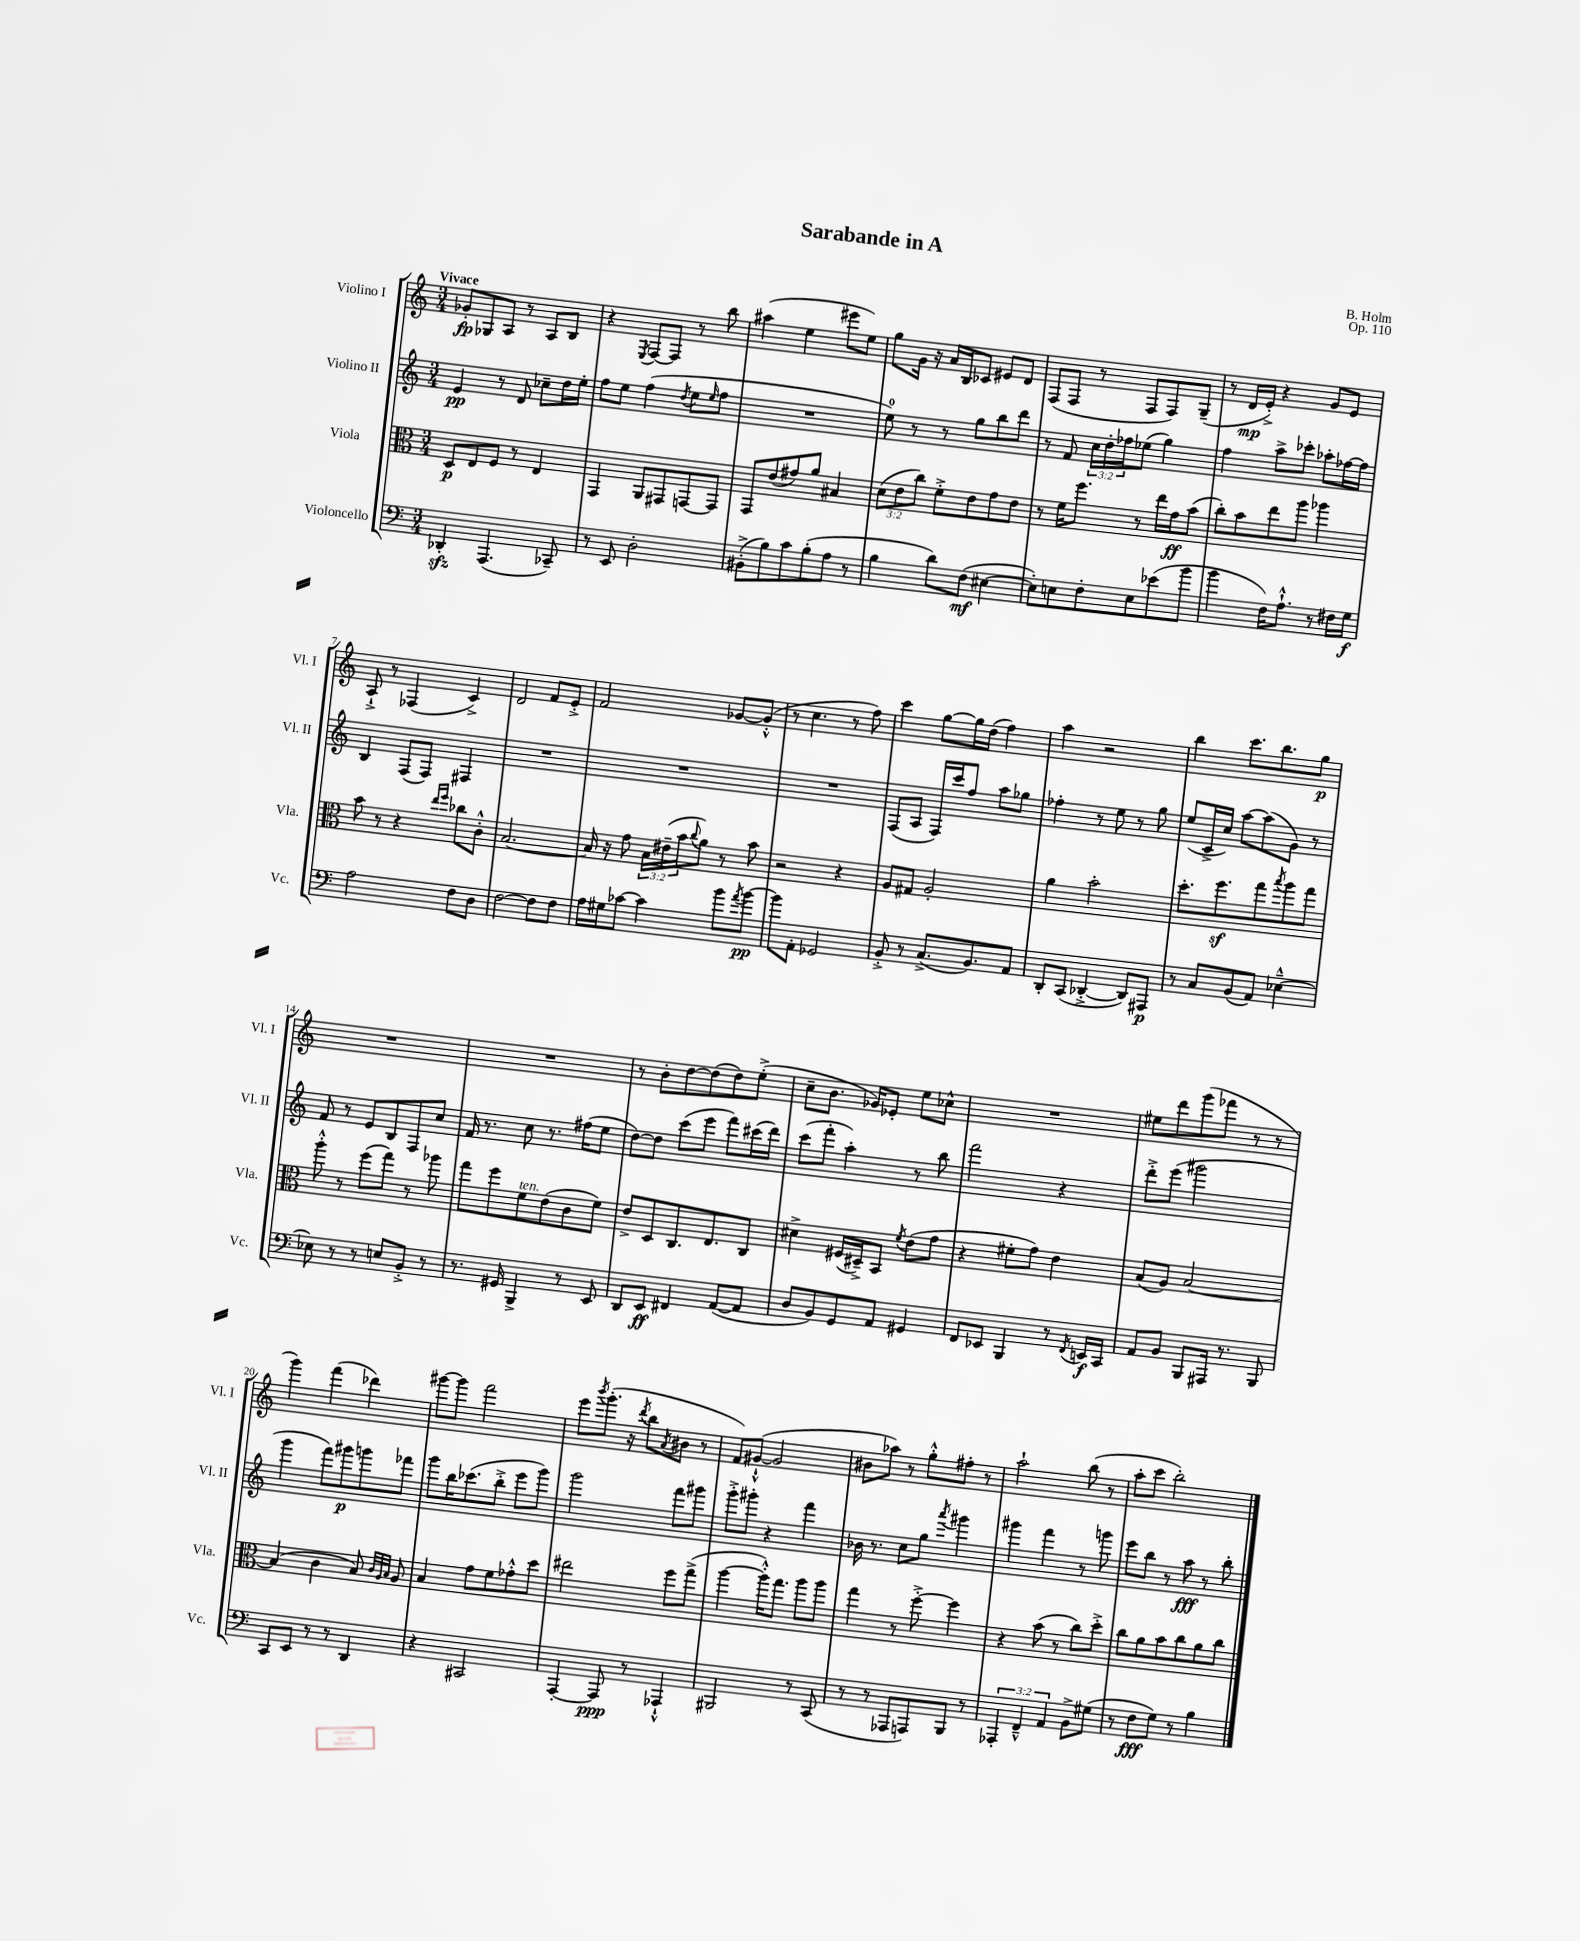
\header { title = "Sarabande in A" composer = "B. Holm" opus = "Op. 110" }
<<
\new StaffGroup <<
\new Staff = "s0" \with { instrumentName = "Violino I" shortInstrumentName = "Vl. I" } {
    \clef treble \key c \major \numericTimeSignature \time 3/4 \tempo "Vivace"
    ges'8-.\fp ges8 a8 r8 a8 b8 |
    r4 \acciaccatura { e8 } f8~ f8 r8 b''8 |
    ais''4( e''4 eis'''8 e''8) |
    g''8 g'16 r16 a'16 b16 ces'8 eis'8 d'8 |
    f8( f8 r8 f8 f8) g8--( |
    r8 d'16\mp e'16-.->) r4 g'8 e'8 |
    a8-!-> r8 fes4( c'4->) |
    d'2 f'8 e'8-.-> |
    f'2 ges'8~ ges'8-.-^( |
    r8 c''4. r8 f''8) |
    c'''4 g''8~ g''16 d''16( f''4) |
    a''4 r2 |
    b''4 c'''8. b''8. g''8\p |
    R2. |
    R2. |
    r8 b'8-. d''8~ d''8( d''8) e''8-.->( |
    c''8-- b'8. ges'16) ees'8-. e''8 ces''8-^ |
    R2. |
    eis''8 d'''8 g'''8( fes'''8 r8 r8 |
    g'''4) f'''4( des'''4) |
    gis'''8~ gis'''8 f'''2 |
    e'''8 \acciaccatura { b'''8 } g'''8.-.( r16 \acciaccatura { d'''8 } b''8 \acciaccatura { a'8 } bis'8 r8 |
    f'8) gis'8~-!-^( gis'2 |
    bis'8 aes''8) r8 g''8-.-^ fis''8-. r8 |
    a''2-! b''8( r8 |
    a''8-. c'''8 b''2-.) \bar "|." |
}
\new Staff = "s1" \with { instrumentName = "Violino II" shortInstrumentName = "Vl. II" } {
    \clef treble \key c \major \numericTimeSignature \time 3/4 \override Staff.TupletNumber.text = #tuplet-number::calc-fraction-text
    e'4\pp r8 d'8 ces''8-- d''16 e''16-. |
    f''8 e''8 f''4( \acciaccatura { d''8 } e''8 \grace { e''16 } f''8 |
    R2. |
    e''8-0) r8 r8 g''8 b''8 d'''8 |
    r8 f'8 \tuplet 3/2 { c''16 d''16-. fes''16 } ees''8( g''4) |
    f''4 a''8-> ces'''8-. aes''8-. fes''16~ fes''16 |
    b4 f8( f8) fis4 |
    R2. |
    R2. |
    R2. |
    f8( a8 f16) c'''16 f''8 a''8 ges''8 |
    fes''4-. r8 e''8 r8 g''8 |
    e''8( c'16-> c''16) a''8~ a''8( g'8) r8 |
    f'8 r8 e'8 b8 f8 c''8 |
    f'16 r8. c''8 r8. fis''16( e''8 |
    d''8~) d''8 c'''8( e'''8 f'''8) cis'''16( d'''16) |
    c'''8( f'''8-. a''4-.) r8 b''8 |
    f'''2 r4 |
    d'''8-.-> e'''8( gis'''2 |
    g'''4 f'''8) gis'''8\p g'''8 fes'''8 |
    g'''8 b''16 ces'''8.( b''8-.-> e'''8 g'''8) |
    g'''2 f'''8 gis'''8 |
    g'''8-.-> gis'''8-. r4 f'''4 |
    bes'16 r8. c''8 g''8 \acciaccatura { a'''8 } gis'''4 |
    gis'''4 f'''4 r8 g'''8 |
    e'''8 b''8 r8 a''8\fff r8 b''8-. \bar "|." |
}
\new Staff = "s2" \with { instrumentName = "Viola" shortInstrumentName = "Vla." } {
    \clef alto \key c \major \numericTimeSignature \time 3/4 \override Staff.TupletNumber.text = #tuplet-number::calc-fraction-text
    d8\p e8 f8 r8 e4 |
    g,4 a,8 gis,8 g,8~ g,8 |
    g,8 e'8( gis'8) a'8 bis4 |
    \tuplet 3/2 { d'8( e'8 c''8) } f'8-.-> e'8 g'8 e'8 |
    r8 f'16 f''8. r8 e''16 g'16\ff b'8( |
    c''8-.) b'8 e''8 a''8 aes''4 |
    b'8 r8 r4 \grace { e''16 f''16 } ces''8 c'8-.-^ |
    b2.~ |
    b16 r16 g'8 \tuplet 3/2 { b16 eis'16--( b'16 } \appoggiatura { c''8 } a'8) r8 b'8 |
    r2 r4 |
    a8 gis8 a2-. |
    a'4 b'2-. |
    d''8.-. f''8.\sf g''8 \acciaccatura { b''8 } a''8 g''8 |
    a''8-.-^ r8 f''8( g''8) r8 aes''8 |
    g''8 f''8 f'8^\markup { \italic "ten." } e'8( c'8 f'8) |
    e'8-> d8 c8. e8. c8 |
    dis'4-> fis16( dis16--->) b,8 \acciaccatura { f'8 } e'8( g'8 |
    r4 fis'8-. g'8) e'4 |
    b8( a8) b2~ |
    b4( c'4 b8) \grace { c'32 a32 b32 } a8 |
    b4 g'8 f'8 ges'8-.-^ d''8 |
    eis''2 f''8 g''8->( |
    a''4~ a''16-.-^) g''8. a''8 a''8 |
    g''4 r8 f''8~-.-> f''4 |
    r4 b'8( r8 c''8) d''8-.-> |
    c''8 a'8 b'8 c''8 a'8 c''8 \bar "|." |
}
\new Staff = "s3" \with { instrumentName = "Violoncello" shortInstrumentName = "Vc." } {
    \clef bass \key c \major \numericTimeSignature \time 3/4 \override Staff.TupletNumber.text = #tuplet-number::calc-fraction-text
    des,4-.\sfz a,,4.( ces,8--) |
    r8 e,8 d2-. |
    bis,8-.->( b8) c'8 b8-.( a8 r8 |
    b4 d'8) f8\mf( eis4~ |
    eis8-.) e8 f8-. e8 ees'8( b'8 |
    b'4 f16) a8.-!-^ r8 fis16 g16\f |
    a2 f8 d8 |
    f2~ f8 f8 |
    a16 gis16 ces'8~ ces'4 b'8 \acciaccatura { a'8 } b'8~\pp |
    b'8 a,8-. ges,2 |
    b,8-.-> r8 c8.->( b,8.) a,8 |
    d,8-. c,8( des,4~-.-> des,8) ais,,8\p |
    r8 c8 b,8( a,8) ees4~---^ |
    ees8 r8 r8 e8 b,8-.-> r8 |
    r8. gis,16 b,,4-> r8 e,8 |
    d,8 e,8\ff fis,4 a,8~( a,8 |
    d8 b,8) g,8 a,8 gis,4 |
    f,8 ees,8 b,,4 r8 \acciaccatura { f,8 } e,16\f c,16 |
    a,8 b,8 b,,8 ais,,16 r8. b,,8 |
    c,8 e,8 r8 r8 d,4 |
    r4 cis,2 |
    a,,4~-. a,,8\ppp r8 aes,,4-!-^ |
    bis,,2 r8 c,8( |
    r8 r8 aes,,8 a,,8) b,,8 r8 |
    \tuplet 3/2 { aes,,4-. f,4---^ a,4 } b,8-> gis8( |
    r8 f8\fff g8) r8 b4 \bar "|." |
}
>>
>>
